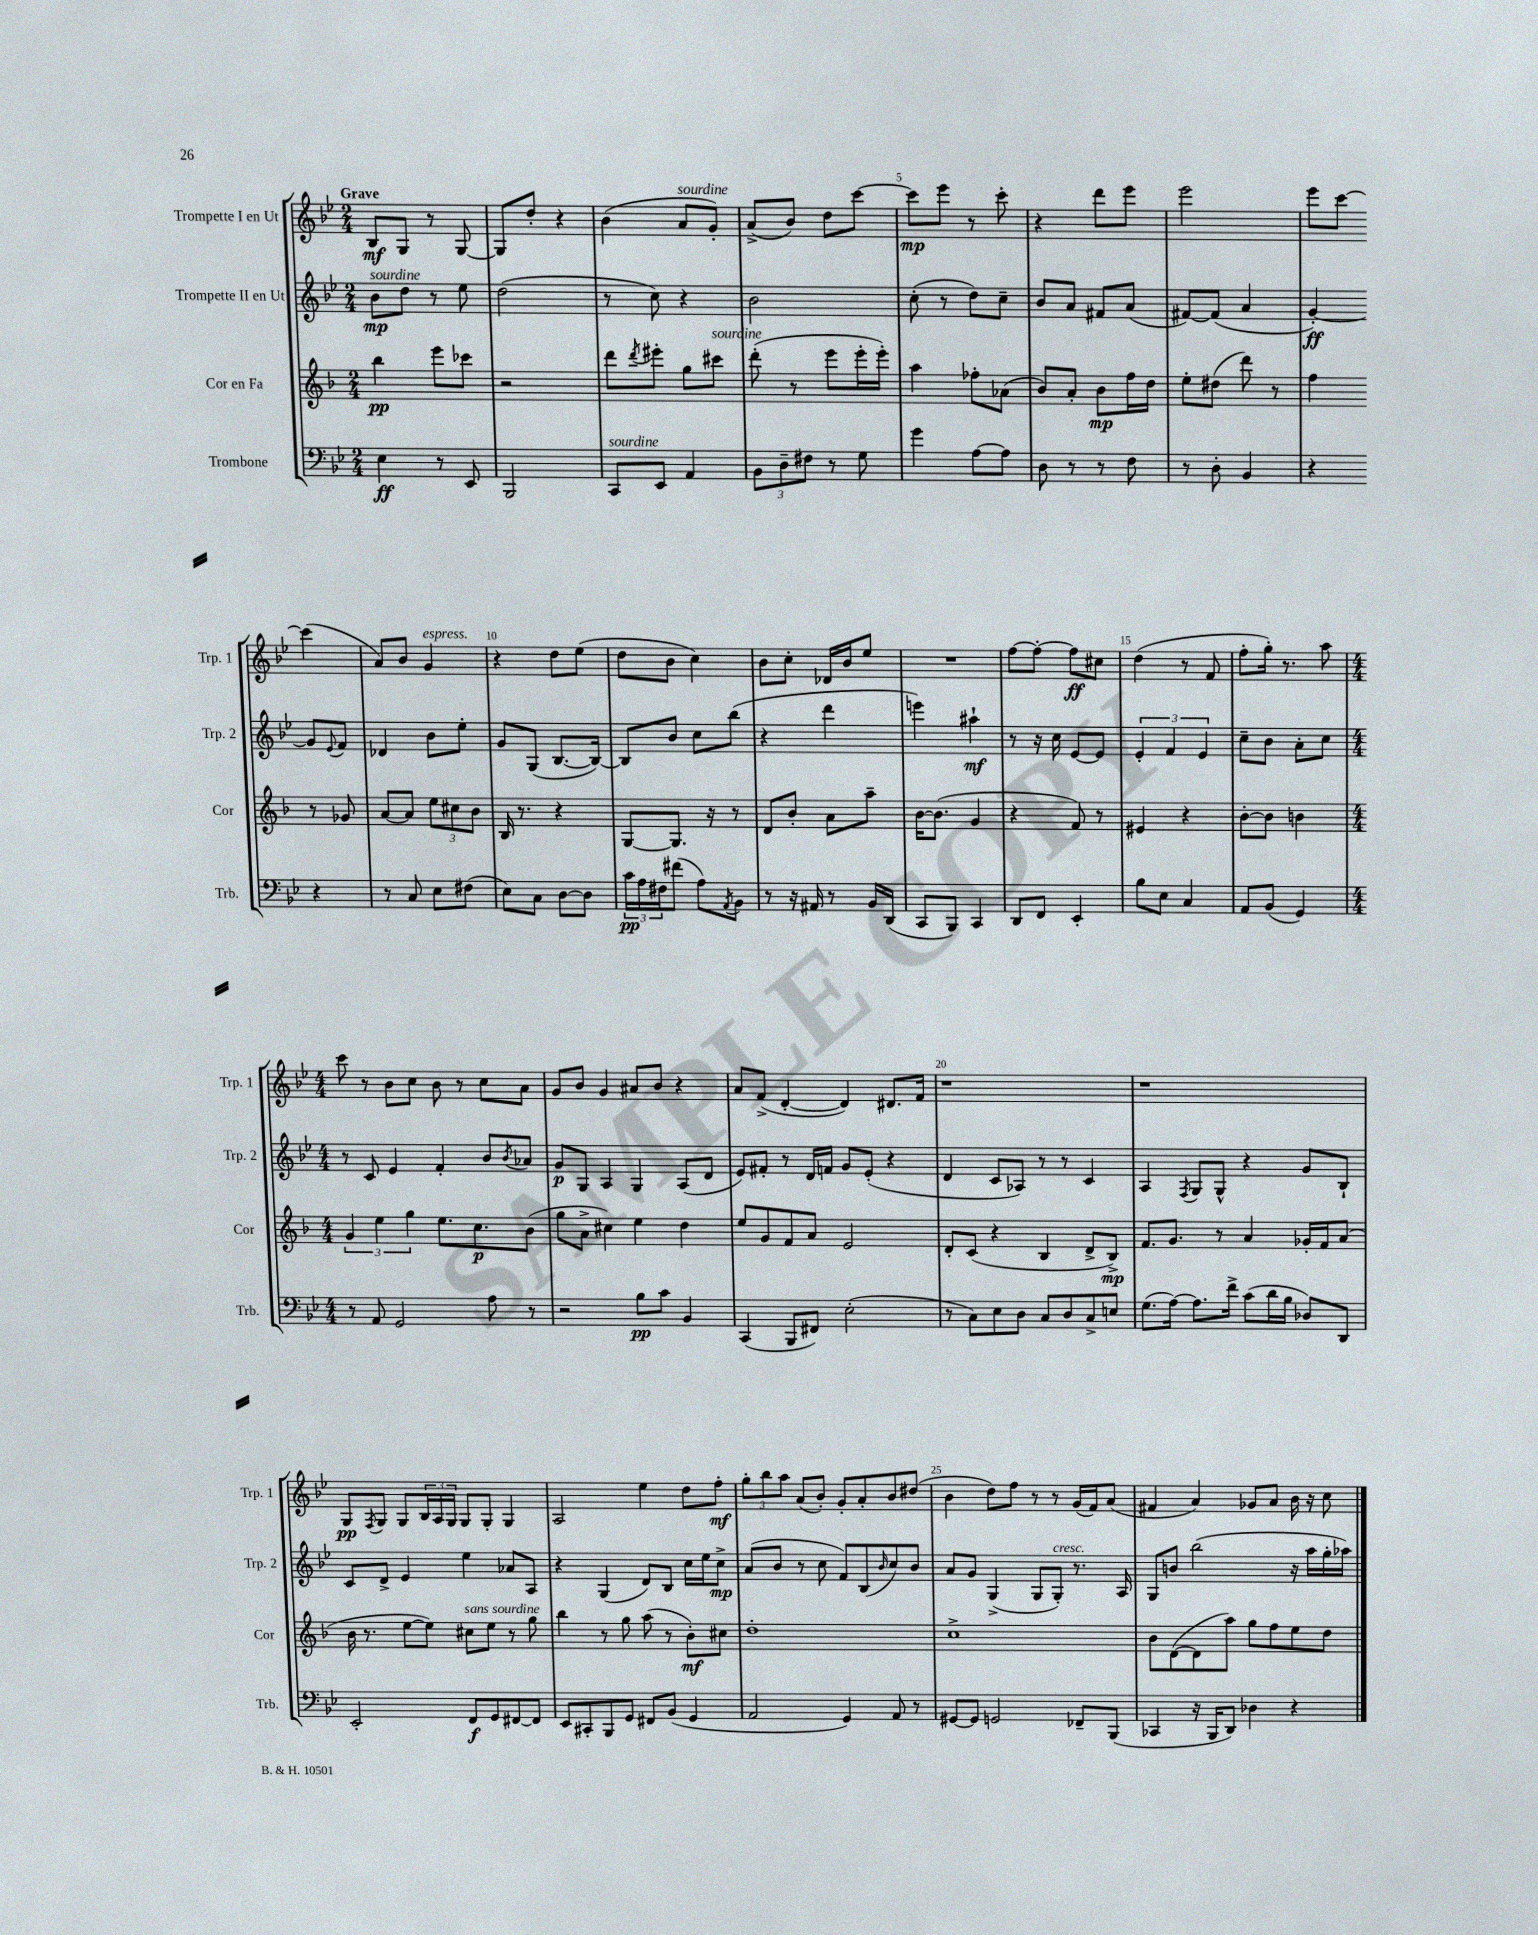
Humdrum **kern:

**kern	**dynam	**kern	**dynam	**kern	**dynam	**kern	**dynam
*part4	*part4	*part3	*part3	*part2	*part2	*part1	*part1
*staff4	*staff4	*staff3	*staff3	*staff2	*staff2	*staff1	*staff1
*I"Trombone	*	*I"Cor en Fa	*	*I"Trompette II en Ut	*	*I"Trompette I en Ut	*
*I'Trb.	*	*I'Cor	*	*I'Trp. 2	*	*I'Trp. 1	*
*clefF4	*	*clefG2	*	*clefG2	*	*clefG2	*
*k[b-e-]	*	*k[b-]	*	*k[b-e-]	*	*k[b-e-]	*
*M2/4	*	*M2/4	*	*M2/4	*	*M2/4	*
=1	=1	=1	=1	=1	=1	=1	=1
!	!	!	!	!	!	!LO:TX:a:B:t=Grave	!
!	!	!	!	!LO:TX:a:i:t=sourdine	!	!	!
4E-\	ff	4bb-\	pp	8b-\L	mp	8B-/L	mf
.	.	.	.	8dd\J	.	8G/J	.
8r	.	8eee\L	.	8r	.	8r	.
8EE-/	.	8ccc-X\J	.	8ee-\	.	[8G/	.
=2	=2	=2	=2	=2	=2	=2	=2
2BBB-/	.	2r	.	(2dd\	.	8G/L]	.
.	.	.	.	.	.	8dd'/J	.
.	.	.	.	.	.	4r	.
=3	=3	=3	=3	=3	=3	=3	=3
!LO:TX:a:i:t=sourdine	!	!	!	!	!	!	!
8CC/L	.	8ddd\L	.	8r	.	(4b-\	.
.	.	8qddd/	.	.	.	.	.
8EE-/J	.	8eee#X'\J	.	8cc\)	.	.	.
!	!	!	!	!	!	!LO:TX:a:i:t=sourdine	!
4AA/	.	8gg\L	.	4r	.	8a/L	.
!	!	!LO:TX:a:i:t=sourdine	!	!	!	!	!
.	.	8ccc#X\J	.	.	.	8g'/J)	.
=4	=4	=4	=4	=4	=4	=4	=4
12BB-\L	.	(8ddd'\	.	2b-\	.	(8a^/L	.
12D~\	.	.	.	.	.	.	.
.	.	8r	.	.	.	8b-/J)	.
12F#X\J	.	.	.	.	.	.	.
8r	.	8eee\L	.	.	.	8dd\L	.
8G\	.	16eee'\L	.	.	.	[8ccc\J	.
.	.	16eee'\JJ)	.	.	.	.	.
=5	=5	=5	=5	=5	=5	=5	=5
4g\	.	4aa\	.	(8cc'\	.	8ccc\L]	mp
.	.	.	.	8r	.	8eee-\J	.
[8A\L	.	8ff-X'\L	.	8dd\L)	.	8r	.
8A\J]	.	(8a-X\J	.	8cc~\J	.	8ccc'\	.
=6	=6	=6	=6	=6	=6	=6	=6
8D\	.	8b-/L)	.	8b-/L	.	4r	.
8r	.	8a'/J	.	8a/J	.	.	.
8r	.	8b-\L	mp	8f#X/L	.	8ddd\L	.
8F\	.	16ff\L	.	(8a/J	.	8eee-\J	.
.	.	16dd\JJ	.	.	.	.	.
=7	=7	=7	=7	=7	=7	=7	=7
8r	.	8ee'\L	.	[8f#X/L)	.	2eee-\	.
8D'\	.	(8dd#X\J	.	(8f#/J]	.	.	.
4BB-/	.	8ddd\)	.	4a/	.	.	.
.	.	8r	.	.	.	.	.
=8	=8	=8	=8	=8	=8	=8	=8
4r	.	4ff\	.	[4g'/)	ff	8eee-\L	.
.	.	.	.	.	.	[8ccc\J	.
4r	.	8r	.	8g/L]	.	(4ccc\]	.
.	.	.	.	8qqe-/	.	.	.
.	.	8g-X/	.	8f/J	.	.	.
!!LO:LB:g=z
=9	=9	=9	=9	=9	=9	=9	=9
8r	.	[8a/L	.	4d-X/	.	8a/L)	.
8C/	.	8a/J]	.	.	.	8b-/J	.
!	!	!	!	!	!	!LO:TX:a:i:t=espress.	!
8E-\L	.	12ee\L	.	8b-\L	.	4g/	.
.	.	12cc#X\	.	.	.	.	.
(8F#X\J	.	.	.	8ee-'\J	.	.	.
.	.	12b-\J	.	.	.	.	.
=10	=10	=10	=10	=10	=10	=10	=10
8E-\L)	.	16B-/	.	8g/L	.	4r	.
.	.	8.r	.	.	.	.	.
8C\J	.	.	.	(8G/J	.	.	.
[8D\L	.	4r	.	[8.B-/L	.	8dd\L	.
8D\J]	.	.	.	.	.	(8ee-\J	.
.	.	.	.	16B-/Jk_)	.	.	.
=11	=11	=11	=11	=11	=11	=11	=11
24c\LL	pp	[8G/L	.	8B-/L]	.	8dd\L	.
24A\	.	.	.	.	.	.	.
24F#X\J	.	.	.	.	.	.	.
(8f#X\J	.	8.G/J]	.	8b-/J	.	8b-\J	.
8A\L)	.	.	.	8cc\L	.	4cc\)	.
.	.	16r	.	.	.	.	.
8qAA/	.	.	.	.	.	.	.
8BB-\J	.	8r	.	(8bb-\J	.	.	.
=12	=12	=12	=12	=12	=12	=12	=12
8r	.	8d/L	.	4r	.	8b-\L	.
16r	.	8b-'/J	.	.	.	8cc'\J	.
16AA#X/	.	.	.	.	.	.	.
8r	.	8a\L	.	4ddd\	.	16d-X/LL	.
.	.	.	.	.	.	16b-/J	.
16BB-/LL	.	8aa~\J	.	.	.	8ee-/J	.
(16DD/JJ	.	.	.	.	.	.	.
=13	=13	=13	=13	=13	=13	=13	=13
8CC/L	.	[16b-\KL	.	4eeen\)	.	2r	.
.	.	(8.b-\J]	.	.	.	.	.
8BBB-/J)	.	.	.	.	.	.	.
4CC/	.	4g/	.	4aa#X`\	mf	.	.
=14	=14	=14	=14	=14	=14	=14	=14
8DD/L	.	4r	.	8r	.	[8ff\L	.
8FF/J	.	.	.	16r	.	8ff'\J_	.
.	.	.	.	16cc\	.	.	.
4EE-'/	.	8f/)	.	[8e-/L	.	8ff\L]	ff
.	.	8r	.	8e-/J]	.	8cc#X\J	.
=15	=15	=15	=15	=15	=15	=15	=15
8B-\L	.	4e#X/	.	6e-'/	.	(4dd\	.
8E-\J	.	.	.	.	.	.	.
.	.	.	.	6f/	.	.	.
4C/	.	4r	.	.	.	8r	.
.	.	.	.	6e-/	.	.	.
.	.	.	.	.	.	8f/	.
=16	=16	=16	=16	=16	=16	=16	=16
8AA/L	.	[8b-'\L	.	8cc~\L	.	8ff'\L	.
(8BB-/J	.	8b-\J]	.	8b-\J	.	16gg'\Jk)	.
.	.	.	.	.	.	8.r	.
4GG/)	.	4bn\	.	8a'\L	.	.	.
.	.	.	.	8cc\J	.	8aa\	.
!!LO:LB:g=z
=17	=17	=17	=17	=17	=17	=17	=17
*M4/4	*	*M4/4	*	*M4/4	*	*M4/4	*
8r	.	6g/	.	8r	.	8ccc\	.
8AA/	.	.	.	8c/	.	8r	.
.	.	6ee\	.	.	.	.	.
2GG/	.	.	.	4e-/	.	8b-\L	.
.	.	6gg\	.	.	.	.	.
.	.	.	.	.	.	8cc\J	.
.	.	8.ee\L	.	4f'/	.	8b-\	.
.	.	.	.	.	.	8r	.
.	.	8.cc\	p	.	.	.	.
8A\	.	.	.	8b-/L	.	8cc\L	.
.	.	.	.	8qb-/	.	.	.
8r	.	(8b-\J	.	8a-X/J	.	8a\J	.
=18	=18	=18	=18	=18	=18	=18	=18
2r	.	8gg\L	.	8g/L	p	8g/L	.
.	.	8a^\J	.	8G/J	.	8b-/J	.
.	.	4cc#X\)	.	4A/	.	4g/	.
8B-\L	pp	4ee\	.	4G/	.	8a#X/L	.
8c\J	.	.	.	.	.	8b-/J	.
4BB-/	.	4dd\	.	(8A/L	.	4r	.
.	.	.	.	8d/J	.	.	.
=19	=19	=19	=19	=19	=19	=19	=19
(4CC/	.	8ee/L	.	8e-/L)	.	8a/L	.
.	.	8g/	.	8f#X'/J	.	(8f^/J	.
8BBB-/L	.	8f/	.	8r	.	[4d'/	.
8FF#X/J)	.	8a/J	.	16d/LL	.	.	.
.	.	.	.	16fn/JJ	.	.	.
(2E-'\	.	2e/	.	8g/L	.	4d/])	.
.	.	.	.	(8e-'/J	.	.	.
.	.	.	.	4r	.	8.d#X/L	.
.	.	.	.	.	.	16f/Jk	.
=20	=20	=20	=20	=20	=20	=20	=20
8r	.	8d'/L	.	4d/	.	1r	.
8C\L)	.	(8c/J	.	.	.	.	.
8E-\	.	4r	.	8c/L	.	.	.
8D\J	.	.	.	8A-X/J)	.	.	.
8C/L	.	4B-/	.	8r	.	.	.
8D/	.	.	.	8r	.	.	.
8C^/	.	8d^/L	.	4c/	.	.	.
8En/J	.	8B-^/J)	mp	.	.	.	.
=21	=21	=21	=21	=21	=21	=21	=21
(8.G\L	.	8.f/L	.	4A/	.	1r	.
[16A\Jk)	.	8.g/J	.	.	.	.	.
.	.	.	.	8qF/	.	.	.
8.A\L]	.	.	.	8G/L	.	.	.
.	.	8r	.	8G^^/J	.	.	.
16f^\Jk	.	.	.	.	.	.	.
(8c\L	.	4a/	.	4r	.	.	.
16d\L	.	.	.	.	.	.	.
16B-\JJ	.	.	.	.	.	.	.
8D-X/L)	.	16g-X'/LL	.	8g/L	.	.	.
.	.	16f/J	.	.	.	.	.
8DD/J	.	(8a/J	.	8B-`/J	.	.	.
!!LO:LB:g=z
=22	=22	=22	=22	=22	=22	=22	=22
2EE-'/	.	16b-\	.	8c/L	.	8G/L	pp
.	.	8.r	.	.	.	.	.
.	.	.	.	.	.	8qF/	.
.	.	.	.	8d^/J	.	8G/J	.
.	.	[8ee\L	.	4e-/	.	8G/L	.
.	.	8ee\J])	.	.	.	24B-/L	.
.	.	.	.	.	.	24A/	.
.	.	.	.	.	.	24G/JJ	.
!	!	!LO:TX:a:i:t=sans sourdine	!	!	!	!	!
8FF/L	f	8cc#X\L	.	4ee-\	.	8G/L	.
8GG/	.	8ee\J	.	.	.	8G'/J	.
[8FF#X/	.	8r	.	8a-X/L	.	4G/	.
8FF#/J]	.	8gg\	.	8A/J	.	.	.
=23	=23	=23	=23	=23	=23	=23	=23
8EE-/L	.	4bb-\	.	4r	.	2A/	.
8CC#X'/	.	.	.	.	.	.	.
8BBB-/	.	8r	.	(4G/	.	.	.
8GG/J	.	8gg\	.	.	.	.	.
8FF#X/L	.	(8aa\	.	8d/L)	.	4ee-\	.
(8BB-/J	.	8r	.	8B-/J	.	.	.
4GG/	.	8b-'\L)	mf	16cc\LL	.	8dd\L	.
.	.	.	.	16ee-\J	.	.	.
.	.	8cc#X\J	.	8cc^\J	mp	8ff'\J	mf
=24	=24	=24	=24	=24	=24	=24	=24
2AA/	.	1dd'	.	(8a/L	.	12gg'\L	.
.	.	.	.	.	.	12bb-\	.
.	.	.	.	8b-/J	.	.	.
.	.	.	.	.	.	12aa\J	.
.	.	.	.	8r	.	(8a/L	.
.	.	.	.	8cc\	.	8b-'/J)	.
4GG/)	.	.	.	8f/L)	.	8g'/L	.
.	.	.	.	(8B-/	.	8a'/	.
.	.	.	.	16qqb-/	.	.	.
8AA/	.	.	.	8cc/)	.	8b-/	.
8r	.	.	.	8b-/J	.	(8dd#X/J	.
=25	=25	=25	=25	=25	=25	=25	=25
[8GG#X/L	.	1cc^	.	8a/L	.	4b-\	.
8GG#/J]	.	.	.	8g/J	.	.	.
2GGn/	.	.	.	(4G^/	.	8dd\L)	.
.	.	.	.	.	.	8ff\J	.
.	.	.	.	8G/L	.	8r	.
!	!	!	!	!LO:TX:a:i:t=cresc.	!	!	!
.	.	.	.	8G'/J)	.	8r	.
8FF-X~/L	.	.	.	8.r	.	(16g/LL	.
.	.	.	.	.	.	16f/J)	.
(8BBB-/J	.	.	.	.	.	(8a/J	.
.	.	.	.	16A/	.	.	.
=26	=26	=26	=26	=26	=26	=26	=26
4CC-X/	.	8b-\L	.	8G/L	.	4f#X/	.
.	.	([8d\	.	8bn/J	.	.	.
16r	.	8d\]	.	(2bb-\	.	4a/)	.
16BBB-/KL	.	.	.	.	.	.	.
8DD/J)	.	8aa\J)	.	.	.	.	.
4D-X\	.	8gg\L	.	.	.	8g-X/L	.
.	.	8ff\	.	.	.	8a/J	.
4r	.	8ee\	.	16r	.	16b-\	.
.	.	.	.	16aa\LL	.	16r	.
.	.	8dd\J	.	16gg'\	.	8cc\	.
.	.	.	.	16aa-X\JJ)	.	.	.
==	==	==	==	==	==	==	==
*-	*-	*-	*-	*-	*-	*-	*-
